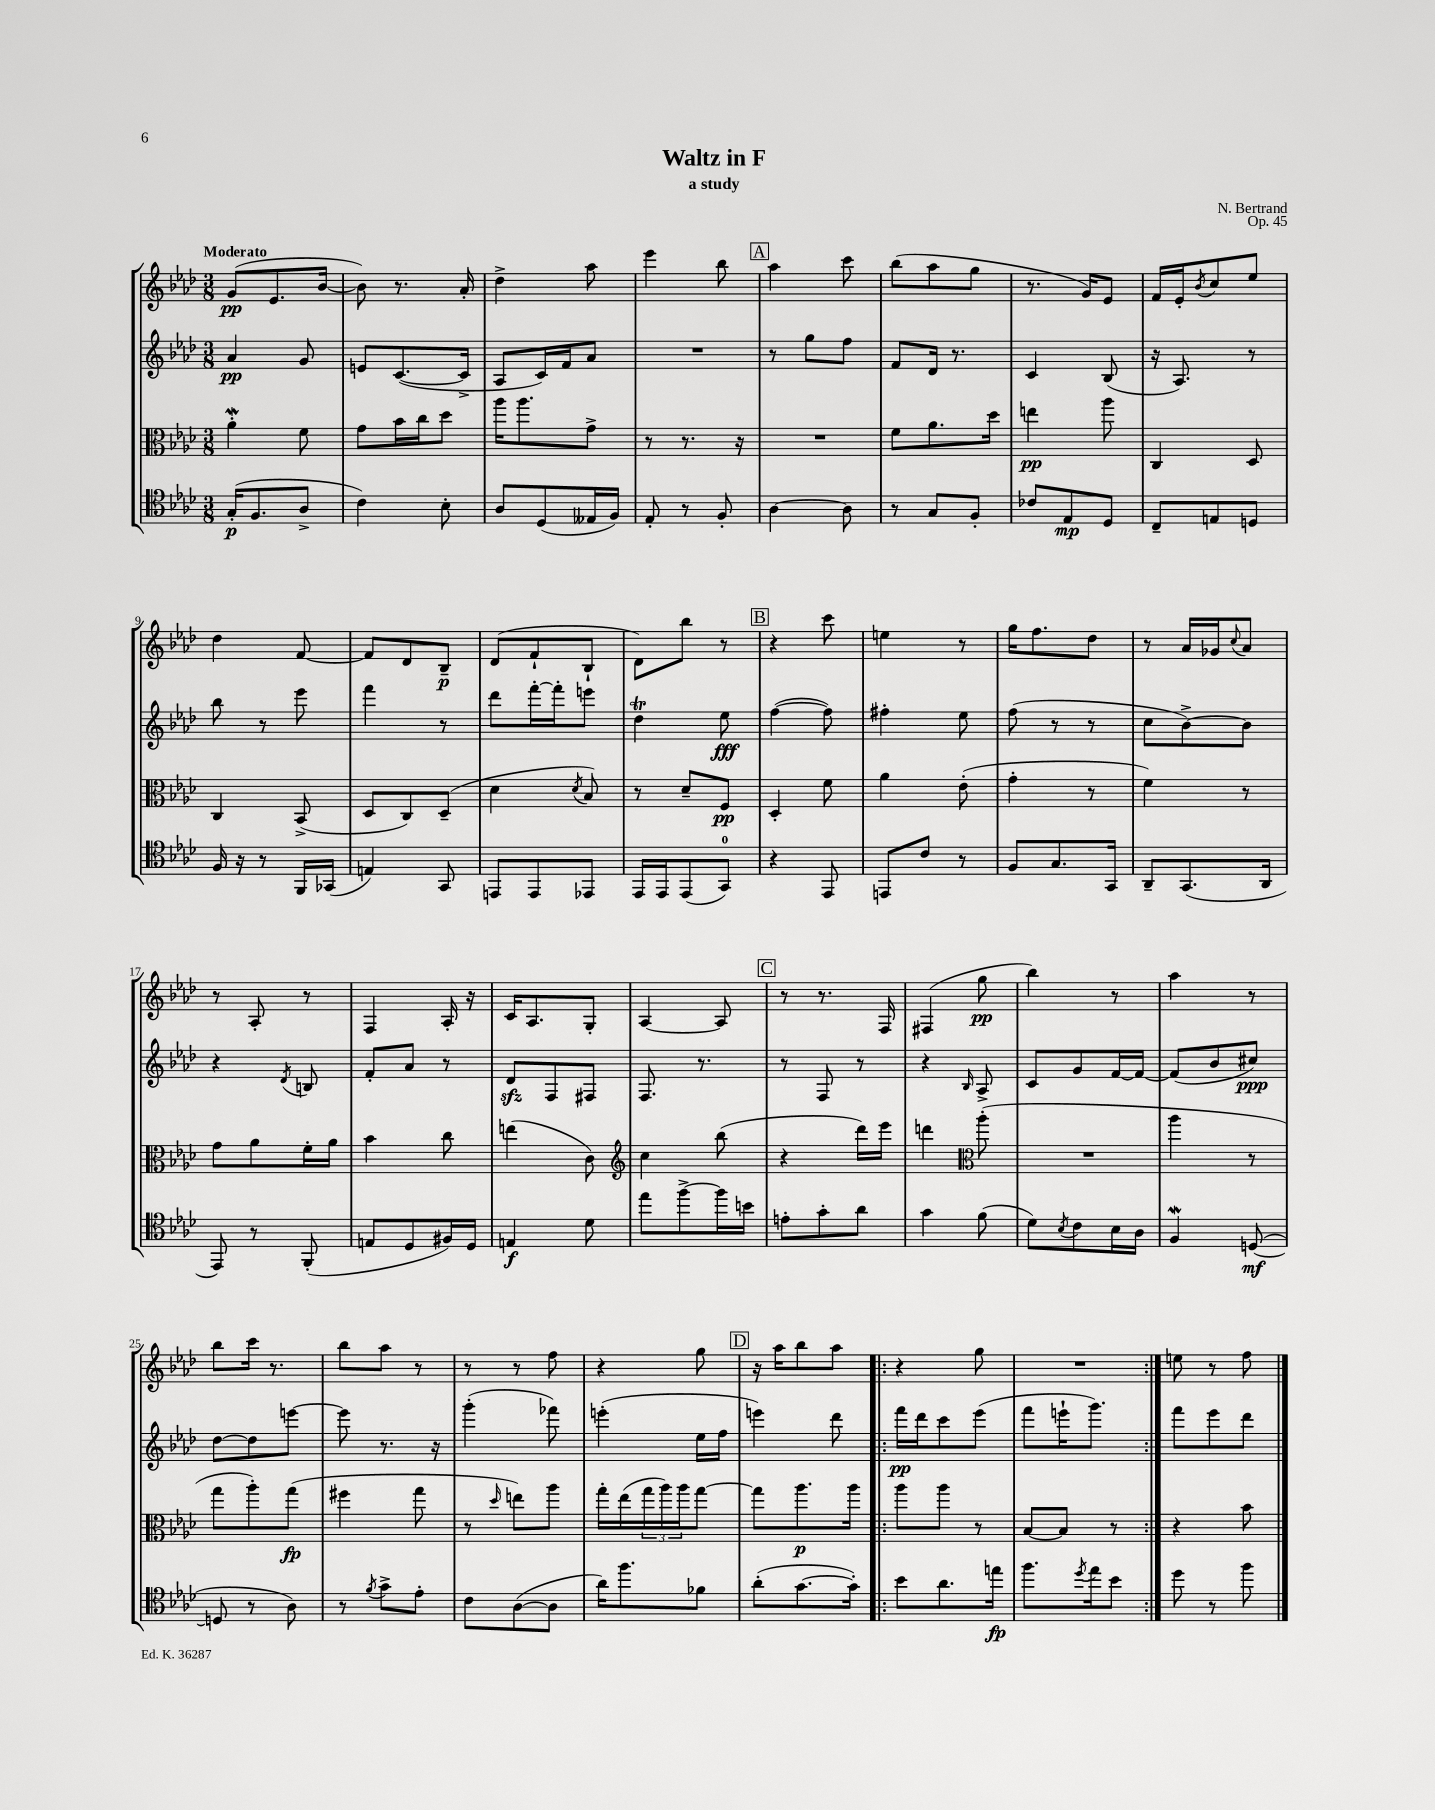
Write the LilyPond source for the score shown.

\header { title = "Waltz in F" composer = "N. Bertrand" subtitle = "a study" opus = "Op. 45" }
<<
\new StaffGroup <<
\new Staff = "s0" {
    \clef treble \key aes \major \numericTimeSignature \time 3/8 \tempo "Moderato"
    g'8\pp( ees'8. bes'16~ |
    bes'8) r8. aes'16-. |
    des''4-> aes''8 |
    ees'''4 bes''8 |
    \mark \markup { \box "A" } aes''4 c'''8 |
    bes''8( aes''8 g''8 |
    r8. g'16) ees'8 |
    f'16 ees'16-. \acciaccatura { bes'8 } c''8 ees''8 |
    des''4 f'8~ |
    f'8 des'8 bes8--\p |
    des'8( f'8-! bes8-! |
    des'8) bes''8 r8 |
    \mark \markup { \box "B" } r4 c'''8 |
    e''4 r8 |
    g''16 f''8. des''8 |
    r8 aes'16 ges'16 \appoggiatura { c''8 } aes'8 |
    r8 aes8-. r8 |
    f4 aes16-. r16 |
    c'16 aes8. g8-. |
    aes4~ aes8 |
    \mark \markup { \box "C" } r8 r8. f16 |
    fis4( g''8\pp |
    bes''4) r8 |
    aes''4 r8 |
    bes''8 c'''16 r8. |
    bes''8 aes''8 r8 |
    r8 r8 f''8 |
    r4 g''8 |
    \mark \markup { \box "D" } r16 aes''16 bes''8 aes''8 |
    \repeat volta 2 { r4 g''8 |
    R4. | }
    e''8 r8 f''8 \bar "|." |
}
\new Staff = "s1" {
    \clef treble \key aes \major \numericTimeSignature \time 3/8
    aes'4\pp g'8 |
    e'8 c'8.~( c'16-> |
    aes8 c'16) f'16 aes'8 |
    R4. |
    \mark \markup { \box "A" } r8 g''8 f''8 |
    f'8 des'16 r8. |
    c'4 bes8( |
    r16 aes8.) r8 |
    bes''8 r8 ees'''8 |
    f'''4 r8 |
    des'''8 f'''16~-. f'''16-. e'''8 |
    des''4\trill ees''8\fff |
    \mark \markup { \box "B" } f''4~( f''8) |
    fis''4-. ees''8 |
    f''8( r8 r8 |
    c''8 bes'8~->) bes'8 |
    r4 \acciaccatura { des'8 } b8 |
    f'8-. aes'8 r8 |
    des'8\sfz f8 fis8 |
    f8. r8. |
    \mark \markup { \box "C" } r8 f8 r8 |
    r4 \grace { bes16 } aes8-> |
    c'8 g'8 f'16~ f'16~ |
    f'8( bes'8 cis''8\ppp) |
    des''8~ des''8 e'''8~ |
    e'''8 r8. r16 |
    g'''4-.( fes'''8) |
    e'''4-.( ees''16 f''16 |
    \mark \markup { \box "D" } e'''4) des'''8 |
    \repeat volta 2 { f'''16\pp des'''16 c'''8 ees'''8( |
    f'''8 e'''16-! g'''8.) | }
    f'''8 ees'''8 des'''8 \bar "|." |
}
\new Staff = "s2" {
    \clef alto \key aes \major \numericTimeSignature \time 3/8
    aes'4-.\mordent f'8 |
    g'8 bes'16 c''16 des''8 |
    aes''16 aes''8. g'8-> |
    r8 r8. r16 |
    \mark \markup { \box "A" } R4. |
    f'8 aes'8. des''16 |
    e''4\pp aes''8 |
    c4 des8 |
    c4 bes,8->( |
    des8 c8) des8--( |
    des'4 \acciaccatura { des'8 } bes8) |
    r8 des'8-- f8\pp |
    \mark \markup { \box "B" } des4-. f'8 |
    aes'4 ees'8-.( |
    g'4-. r8 |
    f'4) r8 |
    g'8 aes'8 f'16-. aes'16 |
    bes'4 c''8 |
    e''4( c'8) |
    \clef treble c''4 bes''8( |
    \mark \markup { \box "C" } r4 des'''16) ees'''16 |
    d'''4 \clef alto aes''8-.( |
    R4. |
    aes''4 r8 |
    g''8 aes''8-.) g''8\fp( |
    fis''4 g''8 |
    r8 \grace { des''16 } e''8) aes''8 |
    g''16-. ees''16( \tuplet 3/2 { g''16 aes''16) aes''16 } g''8~ |
    \mark \markup { \box "D" } g''8 aes''8.\p aes''16 |
    \repeat volta 2 { aes''8 aes''8 r8 |
    bes8~ bes8 r8 | }
    r4 bes'8 \bar "|." |
}
\new Staff = "s3" {
    \clef tenor \key aes \major \numericTimeSignature \time 3/8
    g16-.\p( f8. aes8-> |
    c'4) bes8-. |
    aes8 des8( eeses16 f16) |
    ees8-. r8 f8-. |
    \mark \markup { \box "A" } aes4~ aes8 |
    r8 g8 f8-. |
    ces'8 ees8\mp des8 |
    c8-- e8 d8 |
    f16 r16 r8 f,16 ges,16( |
    e4) g,8 |
    e,8 e,8 ees,8 |
    ees,16 ees,16 ees,8( g,8-0) |
    \mark \markup { \box "B" } r4 ees,8 |
    e,8 c'8 r8 |
    f8 g8. g,16 |
    aes,8-- g,8.( aes,16 |
    ees,8) r8 f,8-.( |
    e8 des8 fis16) des16 |
    e4\f des'8 |
    ees''8 f''8~-> f''16 b'16 |
    \mark \markup { \box "C" } e'8-. g'8-. aes'8 |
    g'4 f'8( |
    des'8) \acciaccatura { bes8 } c'8 bes16 aes16 |
    f4\mordent d8~\mf( |
    d8 r8 aes8) |
    r8 \acciaccatura { f'8 } g'8-> ees'8-. |
    c'8 aes8~( aes8 |
    aes'16) f''8. fes'8 |
    \mark \markup { \box "D" } aes'8-.( g'8.~ g'16-.) |
    \repeat volta 2 { bes'8 aes'8. e''16\fp |
    f''8. \acciaccatura { des''8 } ees''16 bes'8 | }
    des''8 r8 f''8 \bar "|." |
}
>>
>>
